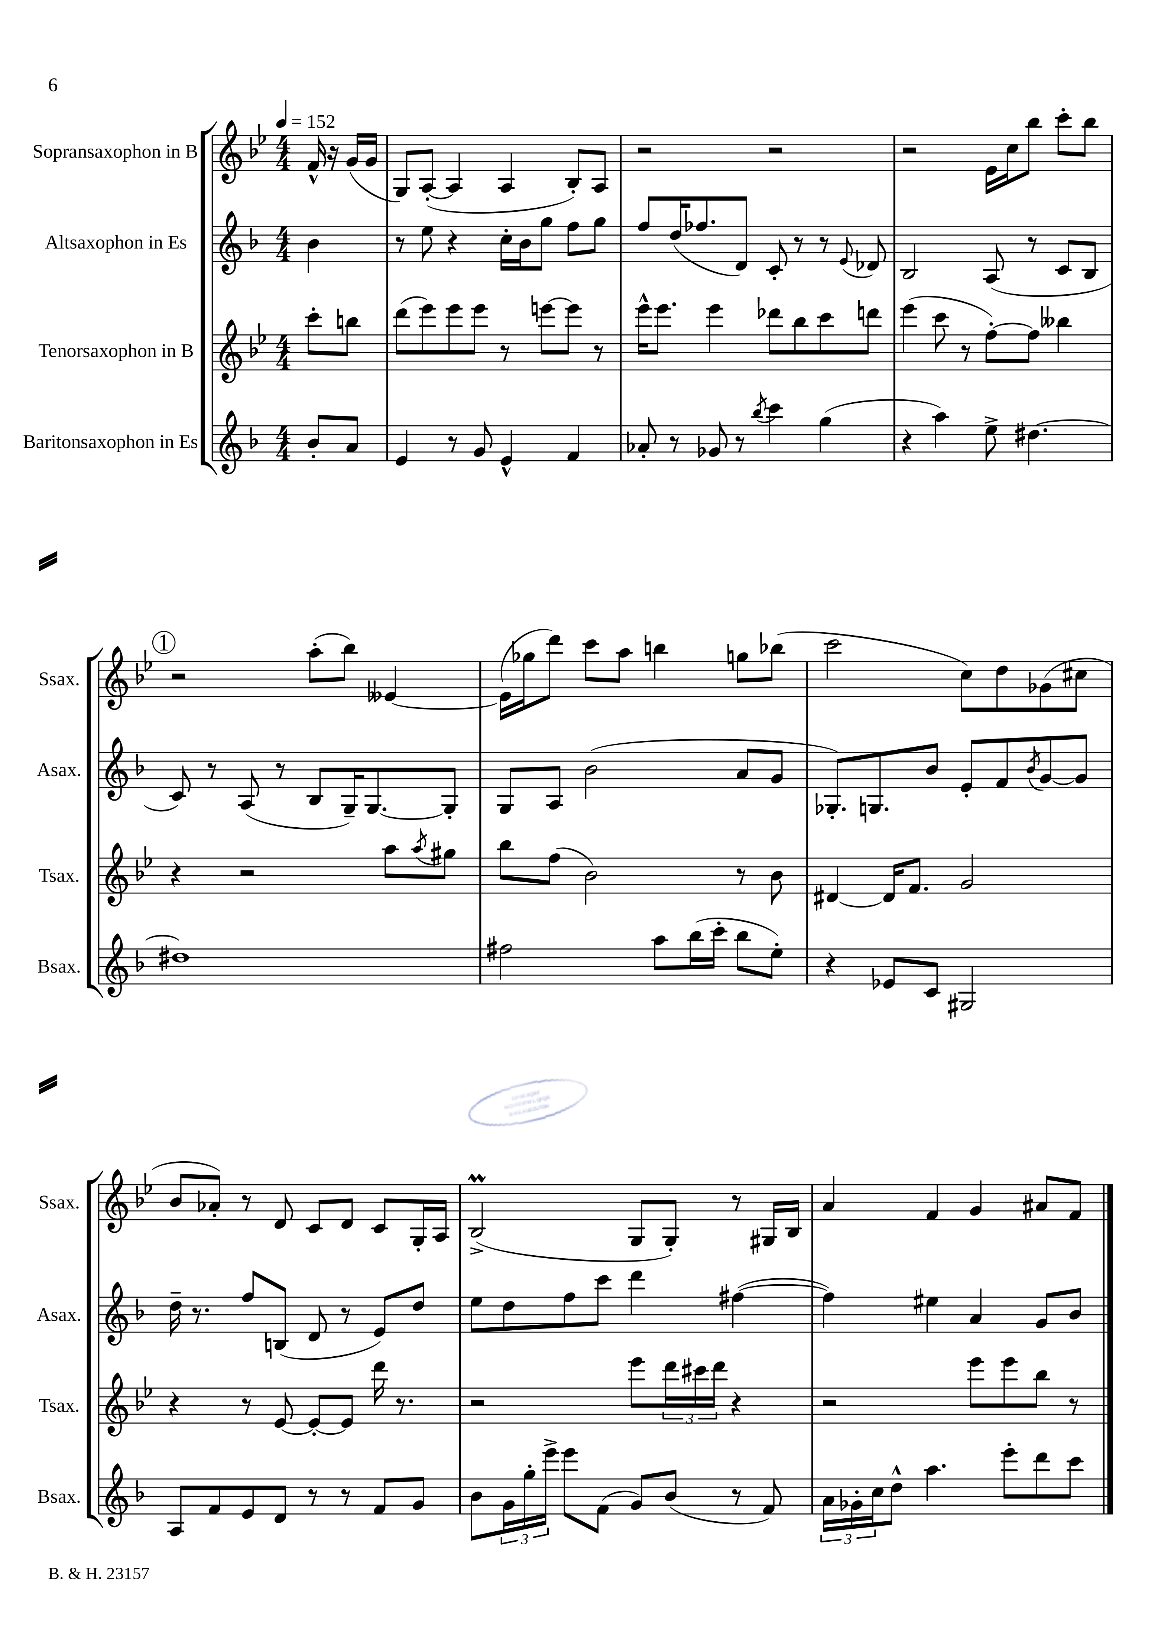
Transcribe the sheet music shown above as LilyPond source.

<<
\new StaffGroup <<
\new Staff = "s0" \with { instrumentName = "Sopransaxophon in B" shortInstrumentName = "Ssax." } {
    \clef treble \key bes \major \numericTimeSignature \time 4/4 \partial 4 \tempo 4 = 152
    f'16-^ r16 g'16( g'16 |
    g8) a8~-.( a4 a4 bes8-.) a8 |
    r2 r2 |
    r2 ees'16 c''16 bes''8 c'''8-. bes''8 |
    \mark \markup { \circle "1" } r2 a''8-.( bes''8) eeses'4~ |
    eeses'16( ges''16 d'''8) c'''8 a''8 b''4 g''8 bes''8( |
    c'''2 c''8) d''8 ges'8( cis''8 |
    bes'8 aes'8-.) r8 d'8 c'8 d'8 c'8 g16-. a16 |
    bes2->\prall( g8 g8-.) r8 gis16 bes16 |
    a'4 f'4 g'4 ais'8 f'8 \bar "|." |
}
\new Staff = "s1" \with { instrumentName = "Altsaxophon in Es" shortInstrumentName = "Asax." } {
    \clef treble \key f \major \numericTimeSignature \time 4/4 \partial 4
    bes'4 |
    r8 e''8 r4 c''16-. bes'16 g''8 f''8 g''8 |
    f''8 d''16( fes''8. d'8) c'8-. r8 r8 \appoggiatura { e'8 } des'8 |
    bes2 a8( r8 c'8 bes8 |
    \mark \markup { \circle "1" } c'8) r8 a8( r8 bes8 g16--) g8.~ g8-. |
    g8 a8 bes'2( a'8 g'8 |
    ges8.-.) g8. bes'8 e'8-. f'8 \acciaccatura { bes'8 } g'8~ g'8 |
    d''16-- r8. f''8 b8( d'8 r8 e'8) d''8 |
    e''8 d''8 f''8 c'''8 d'''4 fis''4~( |
    fis''4) eis''4 a'4 g'8 bes'8 \bar "|." |
}
\new Staff = "s2" \with { instrumentName = "Tenorsaxophon in B" shortInstrumentName = "Tsax." } {
    \clef treble \key bes \major \numericTimeSignature \time 4/4 \partial 4
    c'''8-. b''8 |
    d'''8( ees'''8) ees'''8 ees'''8 r8 e'''8~ e'''8 r8 |
    ees'''16-^ ees'''8. ees'''4 des'''8 bes''8 c'''8 d'''8 |
    ees'''4( c'''8 r8 f''8~-.) f''8 beses''4 |
    \mark \markup { \circle "1" } r4 r2 a''8 \acciaccatura { a''8 } gis''8 |
    bes''8 f''8( bes'2) r8 bes'8 |
    dis'4~ dis'16 f'8. g'2 |
    r4 r8 ees'8~ ees'8~-. ees'8 d'''16 r8. |
    r2 ees'''8 \tuplet 3/2 { d'''16 cis'''16 d'''16 } r4 |
    r2 ees'''8 ees'''8 bes''8 r8 \bar "|." |
}
\new Staff = "s3" \with { instrumentName = "Baritonsaxophon in Es" shortInstrumentName = "Bsax." } {
    \clef treble \key f \major \numericTimeSignature \time 4/4 \partial 4
    bes'8-. a'8 |
    e'4 r8 g'8 e'4-^ f'4 |
    aes'8-. r8 ges'8 r8 \acciaccatura { bes''8 } c'''4 g''4( |
    r4 a''4) e''8-> dis''4.~ |
    \mark \markup { \circle "1" } dis''1 |
    fis''2 a''8 bes''16( c'''16-. bes''8 e''8-.) |
    r4 ees'8 c'8 gis2 |
    a8 f'8 e'8 d'8 r8 r8 f'8 g'8 |
    bes'8 \tuplet 3/2 { g'16 g''16-. e'''16-> } e'''8 f'8( g'8) bes'8( r8 f'8) |
    \tuplet 3/2 { a'16 ges'16-. c''16 } d''8-^ a''4. e'''8-. d'''8 c'''8 \bar "|." |
}
>>
>>
\layout { \context { \Score \remove "Bar_number_engraver" } }
